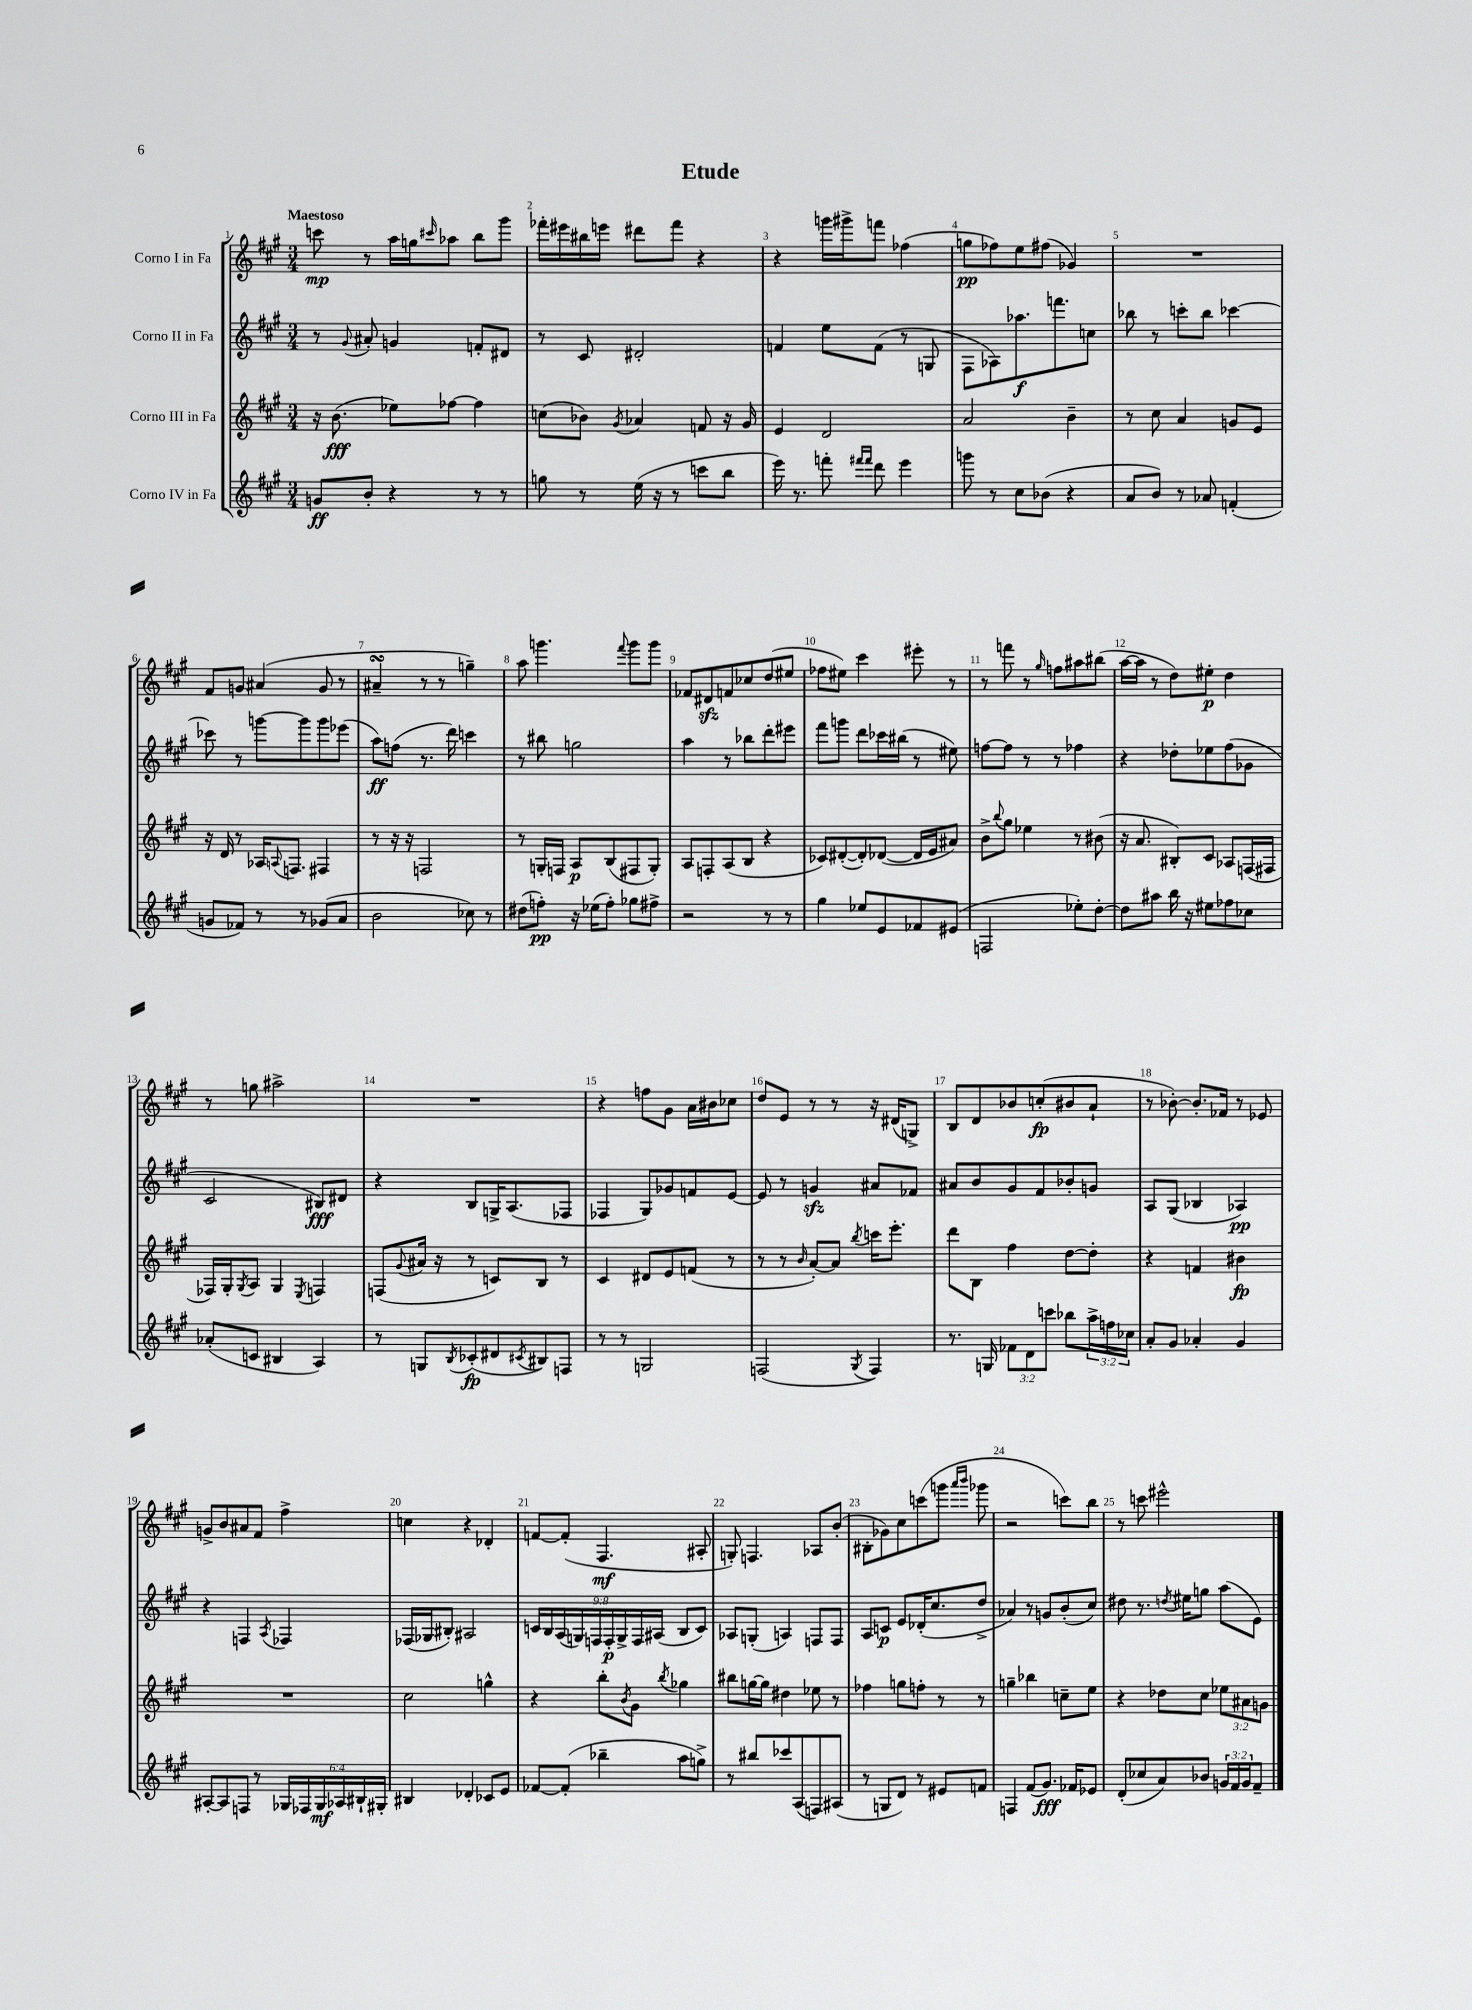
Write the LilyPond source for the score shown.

\header { title = "Etude" }
<<
\new StaffGroup <<
\new Staff = "s0" \with { instrumentName = "Corno I in Fa" } {
    \clef treble \key a \major \numericTimeSignature \time 3/4 \tempo "Maestoso"
    c'''8\mp r8 a''16 g''16 \grace { cis'''16 } aes''8 b''8 gis'''8 |
    fes'''16-. eis'''16 bis''16 e'''16 dis'''8 fes'''8 r4 |
    r4 g'''16 gis'''16-> f'''8 fes''4( |
    g''8\pp fes''8) e''8 fis''8( ges'4) |
    R2. |
    fis'8 g'8 ais'4( g'8 r8 |
    ais'4--\turn r8 r8 g''4--) |
    a''8 g'''4. \appoggiatura { fis'''8 } g'''8 g'''8 |
    fes'8 dis'8\sfz f'8 ces''8 d''8( eis''8 |
    fes''8 eis''8) cis'''4 eis'''8-. r8 |
    r8 f'''8 r8 \grace { gis''16 } f''8 ais''8 bis''8( |
    a''16~ a''16 r8 d''8) eis''8-.\p d''4 |
    r8 g''8 ais''2-> |
    R2. |
    r4 f''8 gis'8 a'16 bis'16 ces''8 |
    d''8 e'8 r8 r8 r16 dis'16( g8->) |
    b8 d'8 bes'8 c''8-.\fp( bis'8 a'8-! |
    r8 bes'8~-.) bes'8.-. fes'16 r8 ees'8 |
    g'8-> b'8 ais'8 fis'8 fis''4-> |
    c''4 r4 des'4-. |
    f'8~ f'8-.( fis4.\mf ais8-. |
    g8-.) f4. aes8 b'8-.( |
    bis8-. ges'8) cis''8 c'''8( g'''8 \grace { a'''16 b'''16 } ges'''8 |
    r2 c'''8) b''8 |
    r8 c'''8 eis'''2-^ \bar "|." |
}
\new Staff = "s1" \with { instrumentName = "Corno II in Fa" } {
    \clef treble \key a \major \numericTimeSignature \time 3/4 \override Staff.TupletNumber.text = #tuplet-number::calc-fraction-text
    r8 \appoggiatura { gis'8 } ais'8-. g'4 f'8-. dis'8 |
    r8 cis'8 dis'2-. |
    f'4 e''8 f'8( r8 g8 |
    fis8 aes8) aes''8.\f f'''8. c''8 |
    bes''8 r8 c'''8-. bes''8 ces'''4~ |
    ces'''8 r8 g'''8~ g'''8 g'''8 ees'''8( |
    a''8\ff) f''8( r8. d'''16) c'''4 |
    r8 bis''8 g''2 |
    a''4 r8 bes''8 d'''8-. eis'''8 |
    fis'''8 g'''8 d'''8 ces'''16 bis''16( r8 eis''8) |
    f''8~ f''8 r8 r8 fes''4 |
    r4 des''8-. ees''8 fis''8( ges'8 |
    cis'2 bis8\fff) dis'8 |
    r4 b8 g16-> a8.( fes8 |
    fes4 gis8) ges'8 f'8 e'8~ |
    e'8 r8 g'4\sfz ais'8 fes'8 |
    ais'8 b'8 gis'8 fis'8 bes'8-. g'8 |
    a8 gis8( bes4 aes4\pp) |
    r4 f4 \acciaccatura { a8 } fes4 |
    fes16( ges16 bis8-.) ais2 |
    \tuplet 9/8 { c'16 b16 a16( g16) f16 f16-.\p g16-> f16 ais16( } b8 c'8) |
    aes8 g8-.( a4) f8 f8 |
    a8 c'8\p e'8 des'16-.( cis''8. d''8-> |
    aes'4) r8 g'8 b'8-.( cis''8) |
    dis''8 r8. \acciaccatura { d''8 } eis''16 g''8 a''8( e'8) \bar "|." |
}
\new Staff = "s2" \with { instrumentName = "Corno III in Fa" } {
    \clef treble \key a \major \numericTimeSignature \time 3/4 \override Staff.TupletNumber.text = #tuplet-number::calc-fraction-text
    r16 b'8.\fff( ees''8) fes''8~ fes''4 |
    c''8( bes'8) \acciaccatura { gis'8 } aes'4 f'8 r16 gis'16 |
    e'4 d'2 |
    a'2 b'4-- |
    r8 cis''8 a'4 g'8 e'8 |
    r16 d'16 r8 aes16 \appoggiatura { a8 } f8. fis4 |
    r8 r16 r16 f2 |
    r8 g16-. f16 a8\p b8( fis8 g8-.) |
    a8 f8-. a8( b8 r4 |
    ces'8) dis'8~-.( dis'8-.) des'8~( des'16 e'16 ais'8) |
    b'8-> \appoggiatura { b''8 } gis''8 ees''4 r8 bis'8( |
    r16 a'8. bis8-.) cis'8 aes8 f16( fis16 |
    fes16) gis16-. \acciaccatura { gis8 } a8 gis4 \acciaccatura { e8 } f4 |
    f8( \appoggiatura { gis'8 } ais'16 r16 r8 c'8) b8 r8 |
    cis'4 dis'8 e'8 f'8( r8 |
    r8 r8 \grace { b'16 } a'8~-.) a'8 \acciaccatura { b''8 } c'''16 e'''8.-. |
    d'''8 b8 fis''4 d''8~ d''8-. |
    r4 f'4 bis'4\fp |
    R2. |
    cis''2 g''4-^ |
    r4 b''8-. \acciaccatura { b'8 } gis'8 \acciaccatura { b''8 } ges''4 |
    bis''8 g''16~ g''16 dis''4 ees''8 r8 |
    fes''4 g''8 f''8-. r8 r8 |
    g''4-- bes''4 c''8-- e''8 |
    r4 des''8 cis''8 \tuplet 3/2 { ees''8 ais'8 g'8 } \bar "|." |
}
\new Staff = "s3" \with { instrumentName = "Corno IV in Fa" } {
    \clef treble \key a \major \numericTimeSignature \time 3/4 \override Staff.TupletNumber.text = #tuplet-number::calc-fraction-text
    g'8\ff b'8-. r4 r8 r8 |
    g''8 r8 e''16( r16 r8 c'''8 b''8 |
    e'''16) r8. f'''8-. \grace { fis'''16 fis'''16 } d'''8 e'''4 |
    g'''8 r8 cis''8 bes'8( r4 |
    a'8 b'8) r8 aes'8 f'4-.( |
    g'8 fes'8) r8 r8 ges'8( a'8 |
    b'2 ces''8) r8 |
    dis''8( f''8-.\pp) r16 ees''16( f''8-.) ges''8 fis''8-> |
    r2 r8 r8 |
    gis''4 ees''8 e'8 fes'8 eis'8( |
    f2 ees''8-.) d''8~-. |
    d''8 ais''8 b''16 r16 eis''8 fes''8 ces''8 |
    aes'8-.( c'8 bis4 a4) |
    r8 g8 \acciaccatura { b8 } ces'8-.\fp( dis'8 \acciaccatura { cis'8 } bis8) f8 |
    r8 r8 g2 |
    f2( \acciaccatura { gis8 } f4) |
    r8. g16 \tuplet 3/2 { fes'8 d'8 c'''8 } bes''8 \tuplet 3/2 { a''16-> f''16 ces''16 } |
    a'8-. gis'8 aes'4-. gis'4 |
    ais8~-. ais8 f8 r8 \tuplet 6/4 { ges16 fes16 ges16\mf aes16 bis16-! gis16-. } |
    bis4 des'4-. ces'8 e'8 |
    fes'8~ fes'8-.( bes''4-- a''8 g''8->) |
    r8 bis''8 ces'''8 a8( f8) ais8( |
    r8 g8 d'8) r8 eis'8 f'8 |
    f4 fis'8( gis'8.\fff) fes'16 ees'8 |
    d'8-.( ces''8 a'8) bes'8 \tuplet 3/2 { g'16 fis'16 g'16 } fis'8-- \bar "|." |
}
>>
>>
\layout { \context { \Score \override BarNumber.break-visibility = ##(#f #t #t) barNumberVisibility = #all-bar-numbers-visible } }
